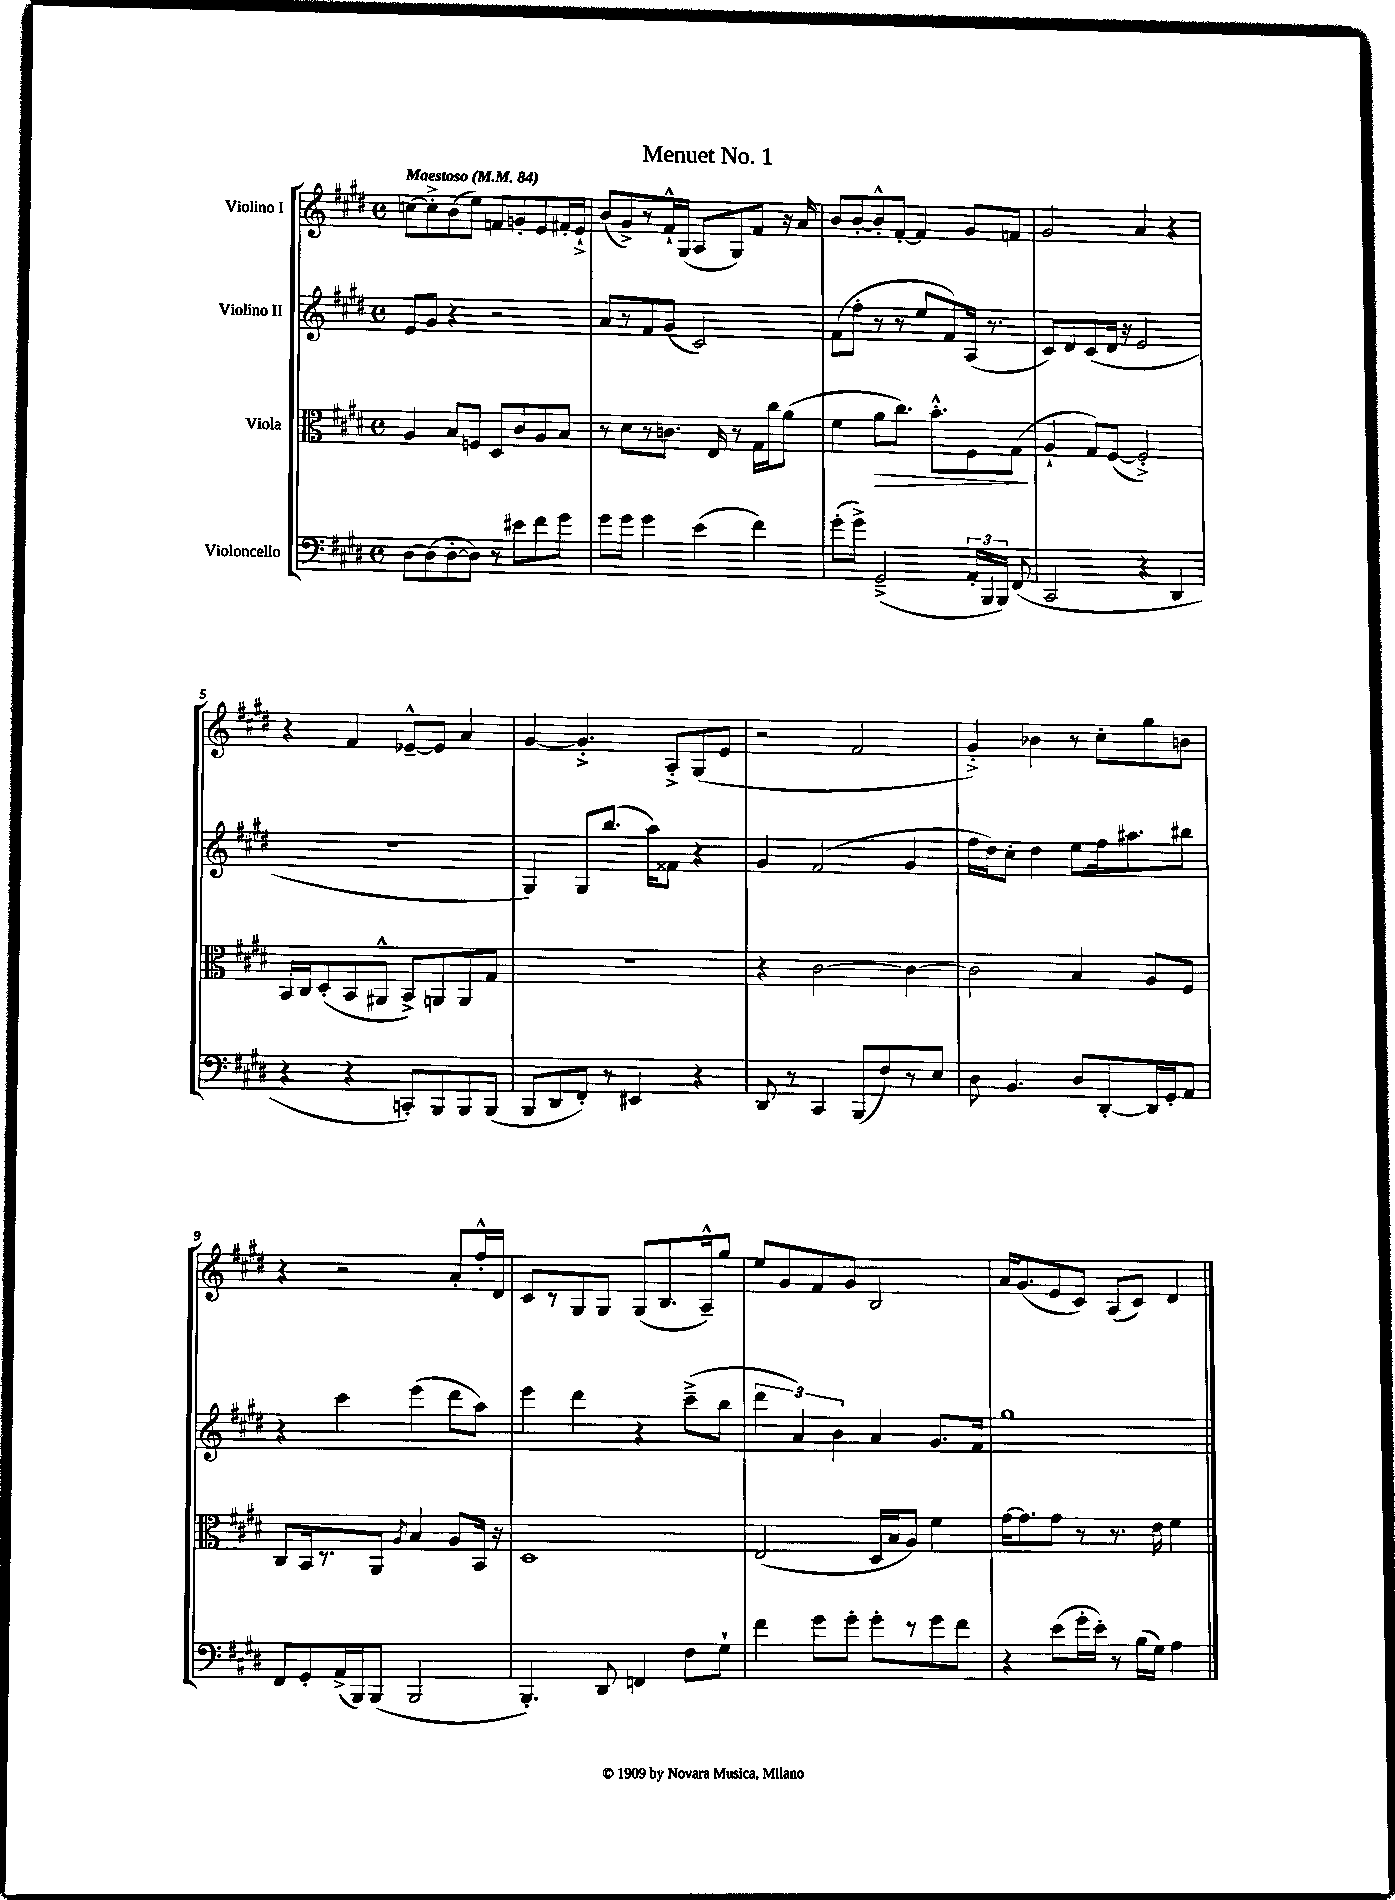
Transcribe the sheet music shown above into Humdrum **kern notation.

**kern	**kern	**kern	**kern
*staff4	*staff3	*staff2	*staff1
*clefF4	*clefC3	*clefG2	*clefG2
*k[f#c#g#d#]	*k[f#c#g#d#]	*k[f#c#g#d#]	*k[f#c#g#d#]
*M4/4	*M4/4	*M4/4	*M4/4
*met(c)	*met(c)	*met(c)	*met(c)
*MM84	*MM84	*MM84	*MM84
[8D#	4A	8e	[8cc
(8D#]	.	8g#	8cc'^]
[8D#'	8B	4r	(8b
8D#])	8F	.	8ee)
8r	8D#	2r	8f
8e#	8c#	.	8g'
8f#	8A	.	8e
8g#	8B	.	16f#'
.	.	.	16e`^
=	=	=	=
8g#	8r	8a	(8b
8g#	8d#	8r	8g#^)
4g#	8r	8f#	8r
.	8.c	(8g#	16f#`^^
.	.	.	(16G#
(4e	.	2c#)	8A
.	16E	.	.
.	8r	.	8G#)
4f#)	16G#	.	8f#
.	16cc#	.	.
.	(8a	.	16r
.	.	.	16a
=	=	=	=
(8g#'	4f#	(8f#	8b
8g#^)	.	8ff#'	[8b'
(2GG#~^	8a	8r	8b'^^]
.	8.cc#)	8r	[8f#'
.	.	8ee	4f#]
.	8.b'^^	.	.
.	.	8f#)	.
24AA'	8F#	(16A	8g#
24BBB	.	.	.
.	.	8.r	.
24BBB)	.	.	.
(8FF#	(8G#	.	8f
=	=	=	=
2CC#	4A`	8c#)	2g#
.	.	8d#	.
.	8G#)	(8c#	.
.	([8F#	16d#	.
.	.	16r	.
4r	2F#'^])	2e	4a
4DD#	.	.	4r
=	=	=	=
4r	16BB	1r	4r
.	16C#	.	.
.	(8D#'	.	.
4r	8BB	.	4f#
.	8AA#^^	.	.
8CC')	8BB^)	.	[8e-~^^
8BBB	8AA	.	8e-]
8BBB	8AA	.	4a
(8BBB	8G#	.	.
=	=	=	=
8BBB	1r	4G#)	[4g#
8DD#	.	.	.
8FF#')	.	8G#	4.g#'^]
8r	.	(8.bb	.
4EE#	.	.	.
.	.	16aa)	.
.	.	8f##	8A'^
4r	.	4r	(8G#
.	.	.	8e
=	=	=	=
8DD#	4r	4g#	2r
8r	.	.	.
4CC#	[2c#	(2f#	.
(8BBB	.	.	2f#
8F#)	.	.	.
8r	4c#_	4g#	.
8E	.	.	.
=	=	=	=
8D#	2c#]	16ff#	4g#'^)
.	.	16dd#)	.
4.BB	.	8cc#'	.
.	.	4dd#	4b-
8D#	4B	8ee	8r
[8DD#'	.	16ff#	8cc#'
.	.	8.aa#	.
16DD#]	8A	.	8gg#
16GG#'	.	.	.
8AA	8F#	8bb#	8b
=	=	=	=
8FF#	8C#	4r	4r
8GG#'	16BB	.	.
.	8.r	.	.
(16AA^	.	4ccc#	2r
16BBB)	.	.	.
(8BBB	8AA	.	.
.	8qA	.	.
2BBB	4B	(4eee	.
.	8A	8ddd#	8a'
.	16BB	8aa)	16ff#'^^
.	16r	.	16d#
=	=	=	=
4.BBB')	1D#	4eee	8c#
.	.	.	8r
.	.	4ddd#	8G#
8DD#	.	.	8G#
4FF	.	4r	(8G#
.	.	.	8.B
8F#	.	(8ccc#~^	.
.	.	.	16A~^^)
8G#`	.	8bb	8gg#
=	=	=	=
4f#	(2E	6ddd#	8ee
.	.	.	8g#
.	.	6a)	.
8g#	.	.	8f#
.	.	6b	.
8g#'	.	.	8g#
8g#'	16D#	4a	2B
.	16B	.	.
8r	8A)	.	.
8g#	4f#	8.g#	.
8f#	.	.	.
.	.	16f#	.
=	=	=	=
4r	[16g#	1gg#	16a
.	8.g#]	.	(8.g#
(8e	8g#	.	8e
16g#'	8r	.	8c#)
16e')	.	.	.
8r	8.r	.	(8A
(16B	.	.	8c#)
16G#)	16e	.	.
4A	4f#	.	4d#
==	==	==	==
*-	*-	*-	*-
